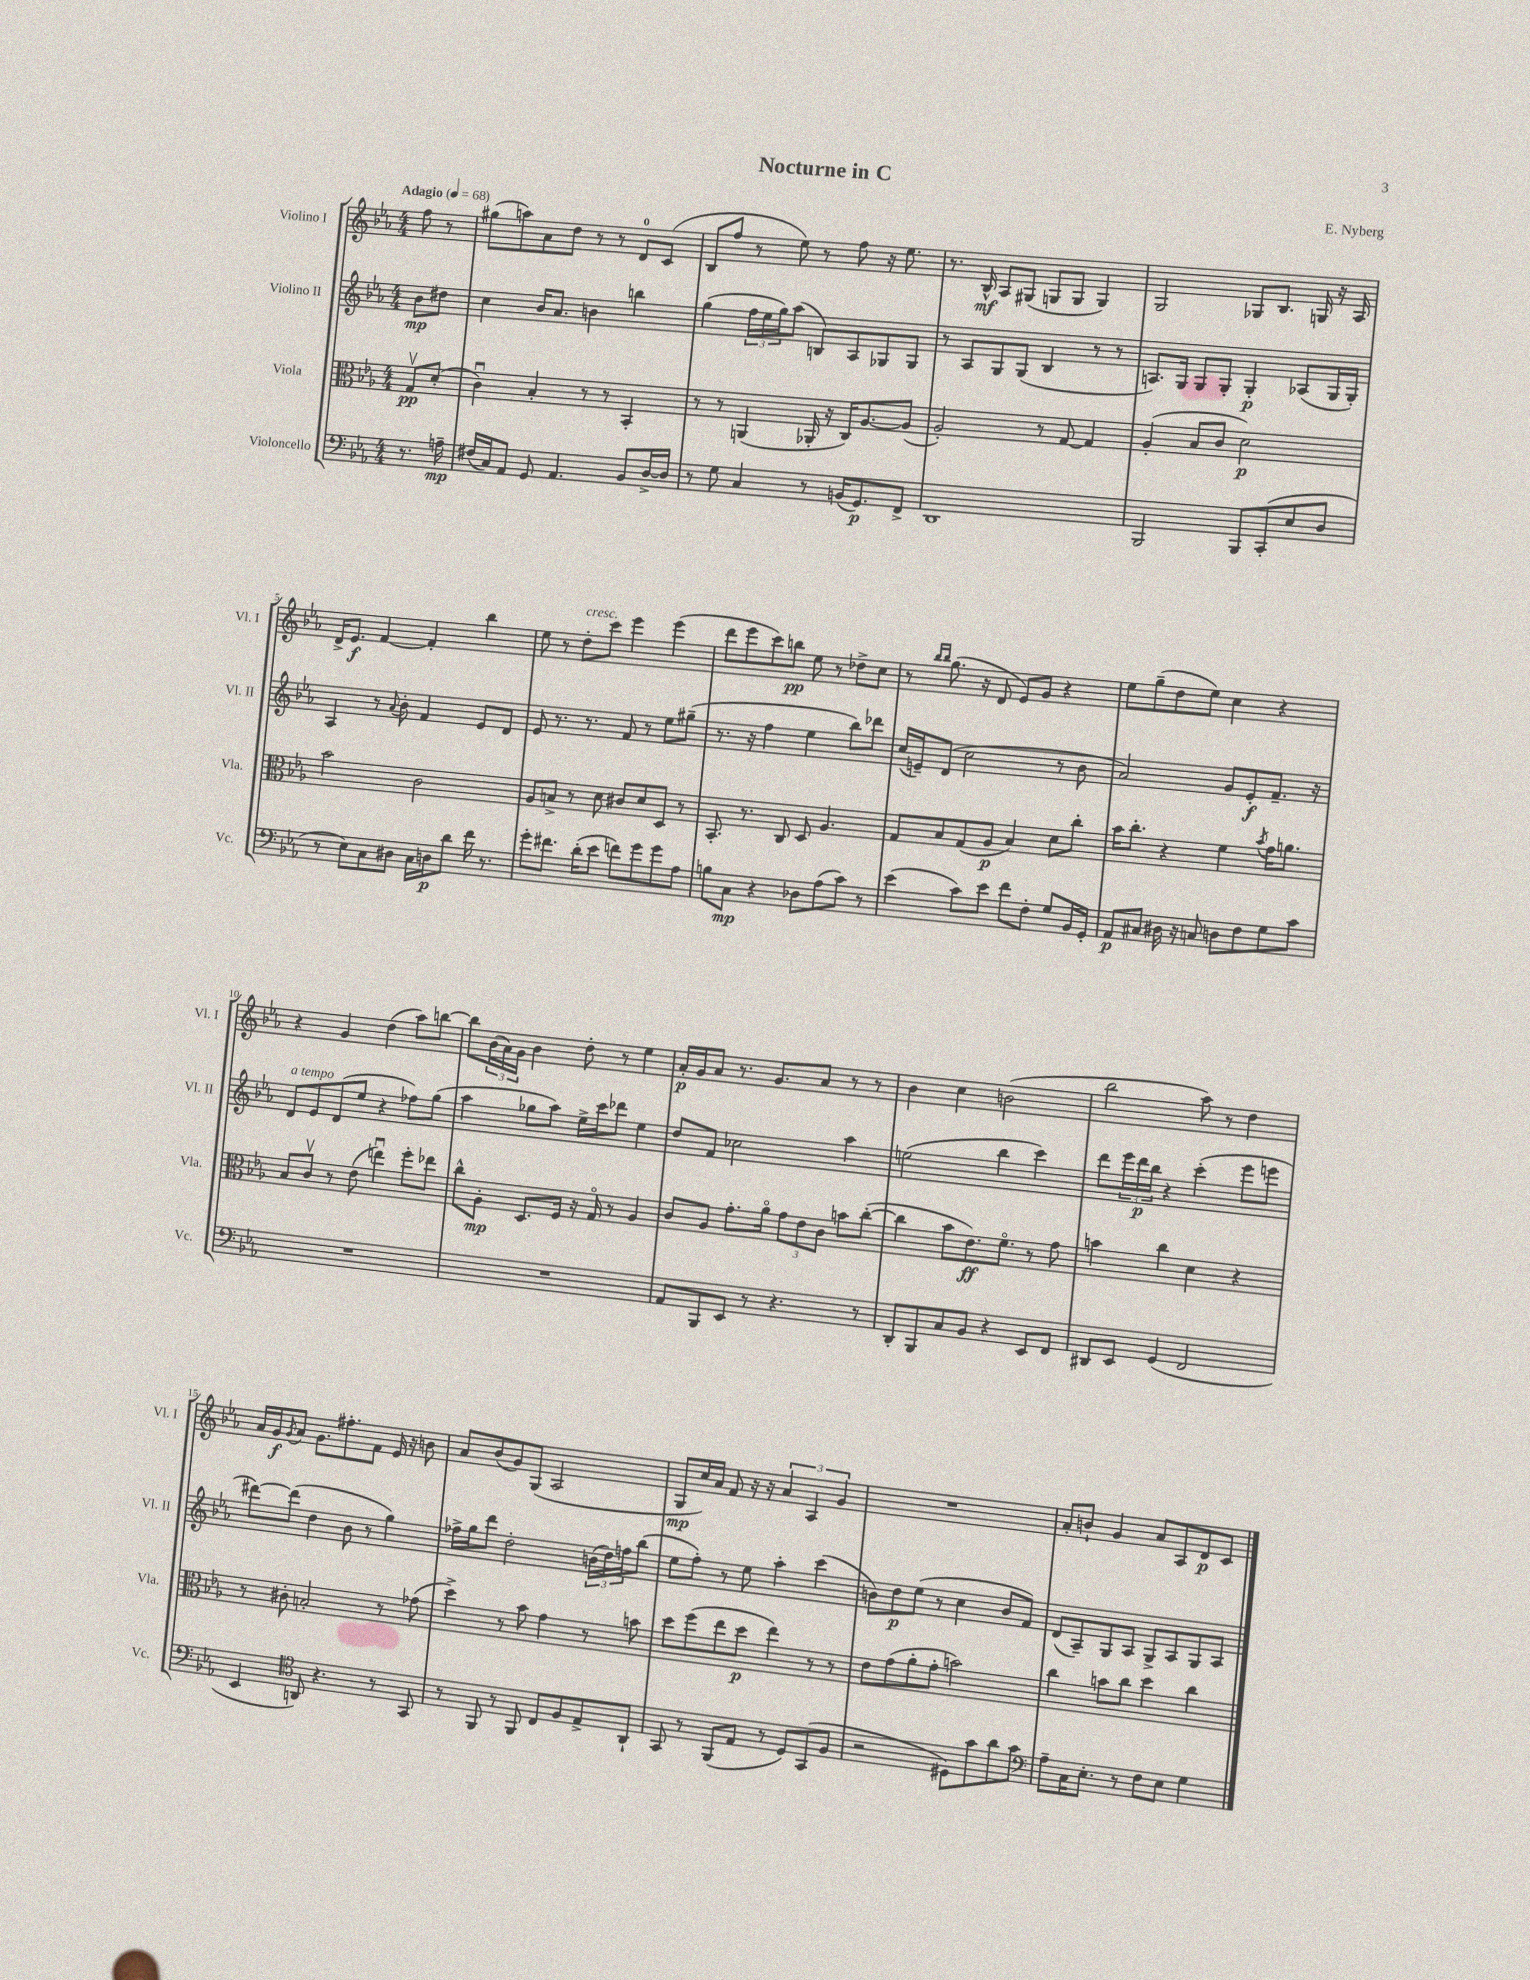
\header { title = "Nocturne in C" composer = "E. Nyberg" }
<<
\new StaffGroup <<
\new Staff = "s0" \with { instrumentName = "Violino I" shortInstrumentName = "Vl. I" } {
    \clef treble \key ees \major \numericTimeSignature \time 4/4 \partial 4 \tempo "Adagio" 4 = 68
    f''8 r8 |
    gis''8( a''8) aes'8 d''8 r8 r8 d'8-0 c'8( |
    bes8 f''8 r8 ees''8) r8 f''8 r16 ees''8. |
    r8. bes16-^\mf aes8 gis8( g8 g8 g4) |
    g2 ges8 bes8. g16 r16 aes16 |
    d'16-> ees'8.\f f'4~ f'4-. bes''4 |
    ees''8 r8 d''8-.^\markup { \italic "cresc." } c'''8 ees'''4 ees'''4( |
    d'''8 ees'''8 c'''8) b''8\pp ees''8 r8 des''8-> c''8 |
    r8 \grace { bes''16 bes''16 } g''8.( r16 d'8 ees'8) g'8 r4 |
    ees''8 g''8--( d''8 ees''8) c''4 r4 |
    r4 g'4 d''4( aes''8) b''8~ |
    b''8 \tuplet 3/2 { bes'16( aes'16) g'16 } bes'4 d''8-. r8 ees''4 |
    aes'16-.\p g'16 aes'8 r8. g'8. aes'8 r8 r8 |
    bes'4 c''4 b'2( |
    bes''2 aes''8) r8 d''4 |
    aes'16 g'16\f \acciaccatura { g'8 } aes'8 g'8. fis''8.-. f'8 ees'16 r16 b'8 |
    aes'8 bes'8( g'8) g8( aes2 |
    g8\mp c''16) aes'16 f'8 r16 r16 \tuplet 3/2 { aes'4 aes4 g'4 } |
    R1 |
    aes'8-. b'8-! g'4 aes'8 aes8 d'8\p c'8 \bar "|." |
}
\new Staff = "s1" \with { instrumentName = "Violino II" shortInstrumentName = "Vl. II" } {
    \clef treble \key ees \major \numericTimeSignature \time 4/4 \partial 4
    bes'8\mp dis''8 |
    c''4 bes'16 aes'8. b'4 b''4 |
    g''4( \tuplet 3/2 { f''16 ees''16 g''16) } aes''8( b8) aes8 ges8 ges8 |
    r8 aes8 g8 g8( bes4 r8 r8 |
    a8.) g16 g8 g8-. g4-.\p aes8( g16 g16-.) |
    aes4 r8 \appoggiatura { aes'8 } bes'8-. f'4 ees'8 d'8 |
    ees'8 r8. r8. f'8 r8 ees''8 gis''8--( |
    r8. r16 f''4 ees''4 bes''8) des'''8 |
    c''16( e'16--) d'8( c''2 r8 bes'8 |
    aes'2) g'8 ees'8-.\f f'8.-- r16 |
    d'8^\markup { \italic "a tempo" } ees'8 d'8( ees''8 r4 fes''8) g''8( |
    aes''4 ges''8 aes''8) ees''16-> c'''16 des'''8 ees''4 |
    d''8 f'8 ces''2 aes''4 |
    e''2( bes''4 c'''4) |
    d'''8 \tuplet 3/2 { ees'''16 d'''16\p bes''16 } r4 c'''4-.( ees'''8 e'''8 |
    dis'''8~) dis'''8( d''4 bes'8 r8 g''4) |
    fes''16-> g''16 d'''8 d''2-. \tuplet 3/2 { b'16( d''16) f''16 } bes''8( |
    ees''8 f''8-.) r8 ees''8 aes''4-. c'''4( |
    b'8) d''8\p ees''8( r8 c''4 b'8 f'8) |
    d'8( aes8--) g8 aes8 g8-> aes8 g8 aes8 \bar "|." |
}
\new Staff = "s2" \with { instrumentName = "Viola" shortInstrumentName = "Vla." } {
    \clef alto \key ees \major \numericTimeSignature \time 4/4 \partial 4
    g8\upbow\pp d'8-.( |
    c'4\downbow) bes4-. r8 r8 bes,4-. |
    r8 r8 a,4( aes,16-. r16 c16) aes8.~ aes8( |
    aes2-.) r8 g8~ g4 |
    aes4-.( bes8 c'8 d'2\p) |
    bes'2 c'2 |
    aes8 b8-> r8 d'8 cis'8 d'8 d8 r8 |
    bes,8.-. r8. c8 d8 aes4. |
    g8 bes8 g8( aes8\p bes4) d'8 c''8-. |
    bes'16 c''8.-. r4 f'4 \acciaccatura { bes'8 } g'16 a'8. |
    bes8 c'8\upbow r8 ees'8( e''4\downbow) f''8-. ees''8 |
    c''8-^ aes8-.\mp d8. f16 r16 g16\flageolet r8 aes4 |
    c'8 aes8 g'8.-. aes'16\flageolet \tuplet 3/2 { g'8 ees'8 c'8 } b'8 c''8~-.( |
    c''4 bes'8 ees'8.\ff) f'8.\flageolet r8 g'8 |
    b'4 c''4 d'4 r4 |
    r8 cis'8-. b2-. r8 ges'8( |
    d''4->) r8 bes'8 g'4 r8 b'8 |
    d''8 f''8( ees''8 d''8\p ees''4) r8 r8 |
    ees'8 g'8( aes'8-. g'8-. b'2) |
    c''4 b'8 c''8 d''4 c''4 \bar "|." |
}
\new Staff = "s3" \with { instrumentName = "Violoncello" shortInstrumentName = "Vc." } {
    \clef bass \key ees \major \numericTimeSignature \time 4/4 \partial 4
    r8. a16--\mp |
    fis16( c16) aes,8 g,8 aes,4. bes,8 d16~-> d16 |
    r8 g8 c4 r8 b,16( g,8.\p) f,8-> |
    d,1 |
    bes,,2 bes,,8 c,8-.( ees8 d8 |
    r8 ees8) c8 dis8 c16 d16\p d'8 f'16 r8. |
    g'8-. fis'8. d'16-.( ees'8 f'8) g'8 g'8 aes8 |
    b8 c8\mp r4 des8 aes8( c'8) r8 |
    ees'4( c'8) ees'8 f'8 f8-. g8 bes,16 g,16-. |
    aes,8\p cis8 dis16 r16 c8 d8 f8 g8 c'8 |
    R1 |
    R1 |
    aes,8 bes,,8 ees,8 r8 r4. r8 |
    d,8-. bes,,8 c8 bes,8 r4 ees,8 f,8 |
    dis,8 ees,8 g,4( f,2 |
    ees,4 \clef tenor a,8) r4. r8 g,8 |
    r8 f,8 r8 f,8 c8 f8 ees8-> aes,8-! |
    g,8 r8 f,8( ees8 r8 d8) g,8( f8 |
    r2 dis8) g'8 aes'8 g'8 |
    \clef bass aes8-- c16 ees8.-. r8 f8 ees8 g4 \bar "|." |
}
>>
>>
